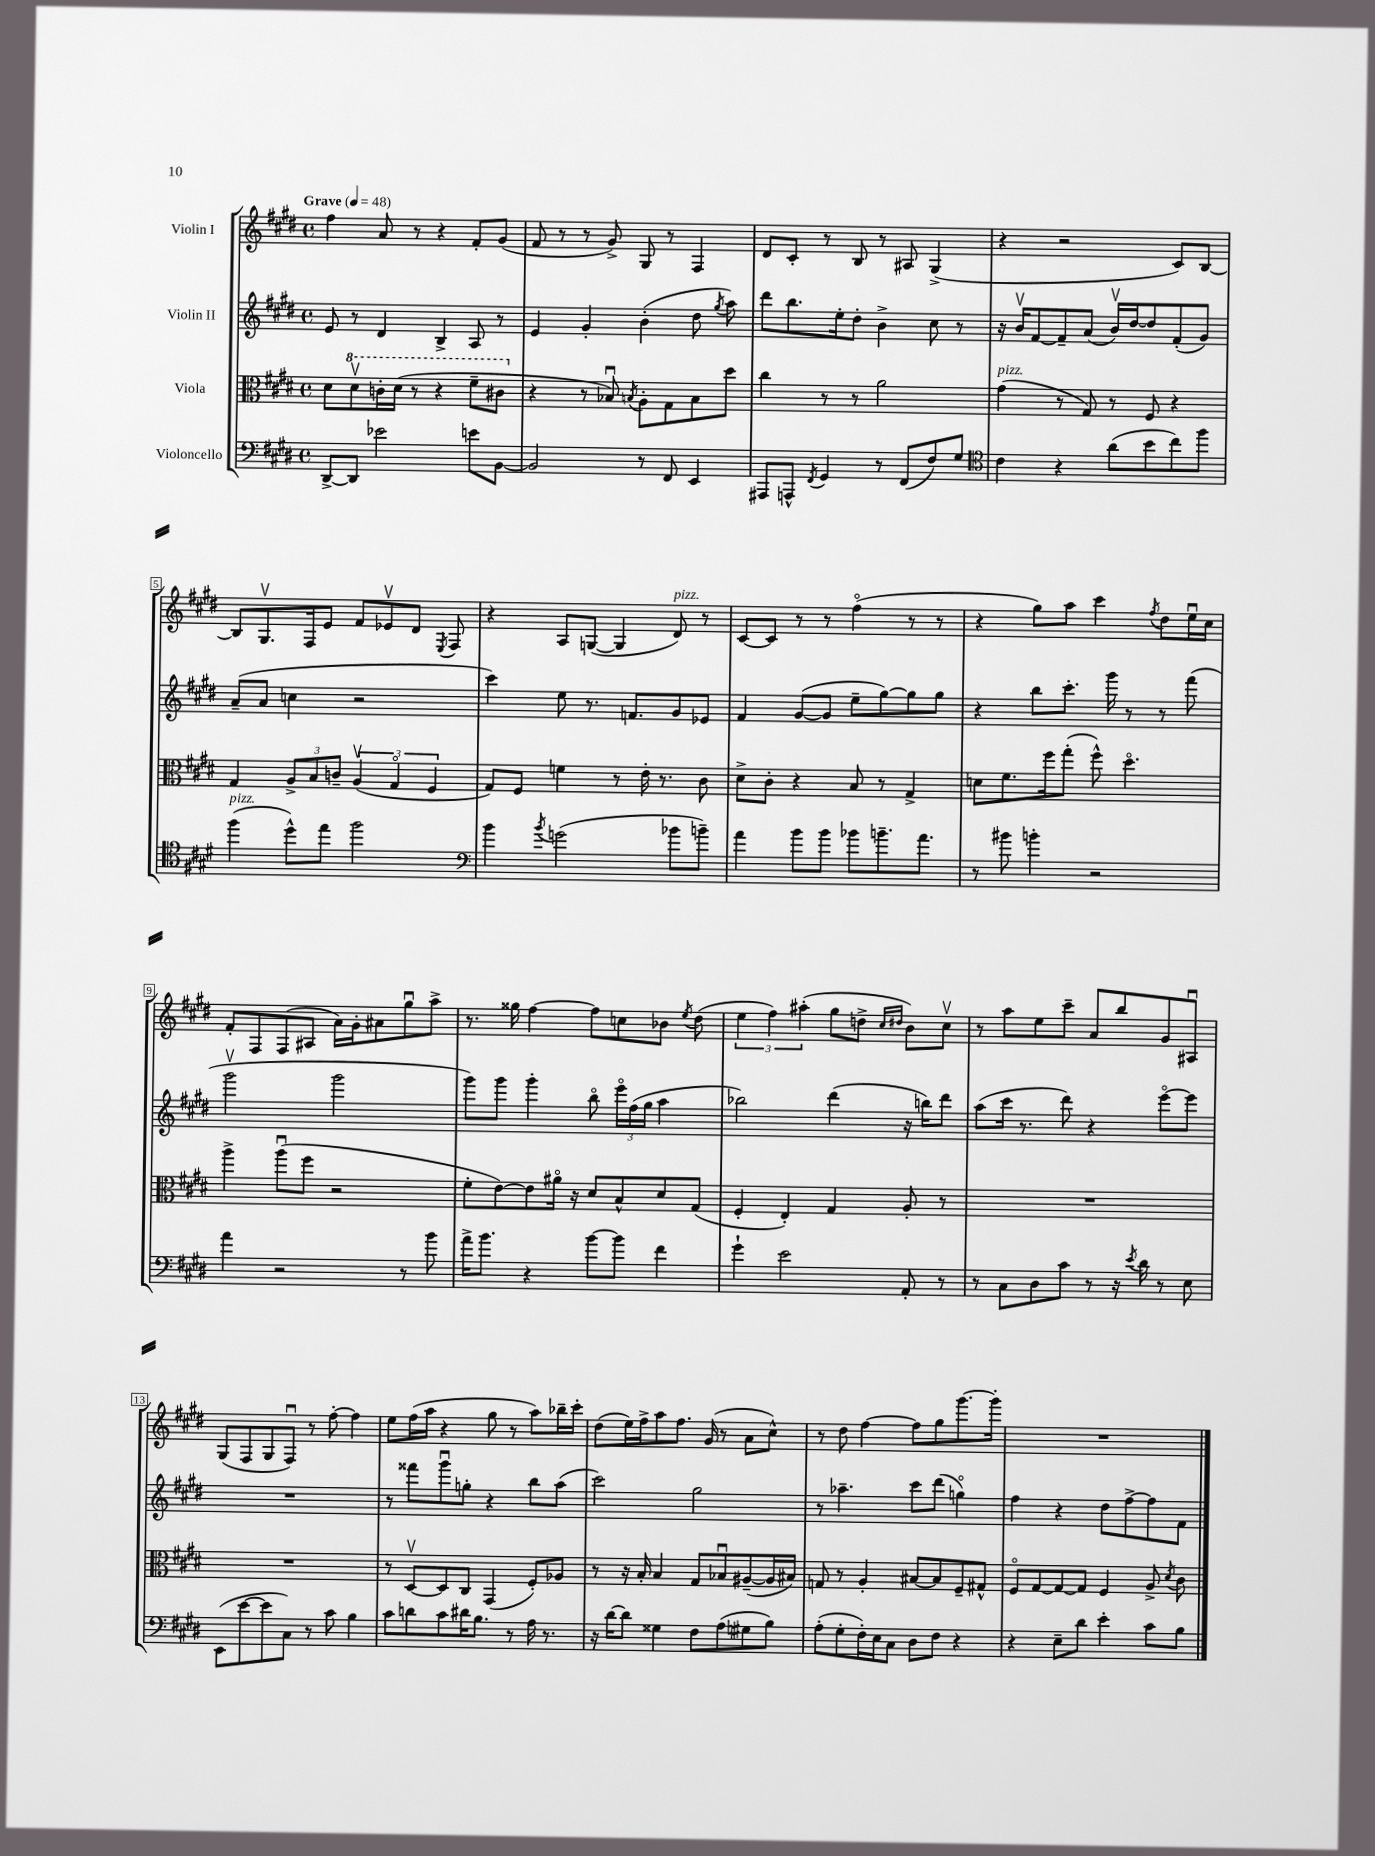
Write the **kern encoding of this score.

**kern	**kern	**kern	**kern
*staff4	*staff3	*staff2	*staff1
*clefF4	*clefC3	*clefG2	*clefG2
*k[f#c#g#d#]	*k[f#c#g#d#]	*k[f#c#g#d#]	*k[f#c#g#d#]
*M4/4	*M4/4	*M4/4	*M4/4
*met(c)	*met(c)	*met(c)	*met(c)
*MM48	*MM48	*MM48	*MM48
[8DD#^	8d#	8e	4ff#
8DD#]	8dd#v	8r	.
2e-	16cc'	4d#	8a
.	(16dd#	.	.
.	8r	.	8r
.	4r	4B^	4r
8e	8ff#~	8A	8f#'
[8BB	8cc#	8r	(8g#
=	=	=	=
2BB]	4r	4e	8f#
.	.	.	8r
.	8r	4g#'	8r
.	8B-u)	.	8g#^)
.	8qB	.	.
8r	8A'	(4b'	8G#
8FF#	8G#	.	8r
4EE	8B	8dd#	4F#
.	.	8qgg#	.
.	8dd#	8aa)	.
=	=	=	=
8AAA#	4cc#	8ddd#	8d#
8AAA^^	.	8.bb	8c#'
8qFF#	.	.	.
4GG#	8r	.	8r
.	.	16ee'	.
.	8r	8dd#'	8B
8r	2a	4b^	8r
(8FF#	.	.	8A#
8F#)	.	8cc#	(4G#^
8G#	.	8r	.
=	=	=	=
*clefC4	*	*	*
4c#	(4g#	16r	4r
.	.	16bv	.
.	.	[8f#	.
4r	8r	8f#~]	2r
.	8G#)	(8a	.
(8a	8r	16bv)	.
.	.	[16dd#	.
8b	8F#	8dd#]	.
8cc#)	4r	(8f#'	8c#)
8ff#	.	8g#)	[8B
=	=	=	=
(4ff#	4G#	(8a~	8B]
.	.	8a	8.G#v
8dd#^^)	12A^	4cc	.
.	.	.	16F#
.	12B	.	.
8ee	.	.	8e
.	12c~	.	.
2ff#	(6Av	2r	8f#
.	.	.	8e-v
.	6G#o	.	.
.	.	.	8d#
.	6F#	.	.
.	.	.	8qE
.	.	.	8F#
=	=	=	=
*clefF4	*	*	*
4b	8G#)	4ccc#)	4r
.	8F#	.	.
8qb	.	.	.
(2g	4f	8ee	8A
.	.	8.r	([8G
.	8r	.	4G]
.	.	8.f	.
.	16e'	.	.
.	8.r	.	.
8b-	.	8g#	8d#)
8b~)	8c#	8e-	8r
=	=	=	=
4a	8d#^	4f#	[8c#
.	8c#'	.	8c#]
8b	4r	([8g#	8r
8b	.	8g#]	8r
8b-	8B	8ee~	(4ff#o
8.b~	8r	[8gg#)	.
.	4G#^	8gg#]	8r
8.a	.	.	.
.	.	8gg#	8r
=	=	=	=
8r	8d	4r	4r
8b#	8.f#	.	.
4b'	.	8bb	8gg#)
.	16ff#	.	.
.	(8gg#'	8.ccc#'	8aa
2r	8ff#^^)	.	4ccc#
.	.	16ggg#	.
.	4.dd#o	8r	.
.	.	.	8qff#
.	.	8r	8dd#
.	.	(8fff#	16eeu
.	.	.	16cc#
=	=	=	=
4a	4aa^	2ggg#v	8f#'
.	.	.	8F#
2r	(8aau	.	(8F#
.	8ff#	.	8A#
.	2r	2ggg#	16a)
.	.	.	16g#'
.	.	.	8a#
8r	.	.	8gg#u
8b	.	.	8aa^
=	=	=	=
16a^	8f#'	8ggg#)	8.r
8.b	.	.	.
.	[8e)	8ggg#	.
.	.	.	16gg##
4r	8e]	4ggg#'	[4ff#
.	16a#o	.	.
.	16r	.	.
[8b	8d#	8bbo	8ff#]
8b]	8B^^	24eeeo	8cc
.	.	(24ff#	.
.	.	24gg#	.
4f#	8d#	4aa	8b-
.	.	.	8qee
.	(8G#	.	(8dd#
=	=	=	=
4g#`	4F#'	2bb-)	6ee
.	.	.	6ff#)
2e	4E')	.	.
.	.	.	(6aa#'
.	4G#	(4ddd#	8gg#
.	.	.	8dd^
.	.	.	16qqcc#
.	.	.	16qqdd#
8AA'	8A'	16r	8b)
.	.	16bb)	.
8r	8r	8ddd#	8cc#v
=	=	=	=
8r	1r	(8aa	8r
8C#	.	16ccc#	8aa
.	.	8.r	.
8D#	.	.	8ee
8c#	.	8ddd#)	8ccc#~
8r	.	4r	8a
16r	.	.	8bb
8qe	.	.	.
16d#	.	.	.
8r	.	[8eeeo	8g#
8E	.	8eee]	8A#u
=	=	=	=
(8EE	1r	1r	(8G#
[8e	.	.	8F#
8e]	.	.	8G#
8C#)	.	.	8F#u)
8r	.	.	8r
8c#	.	.	[8ff#'
4B	.	.	4ff#]
=	=	=	=
8c#	8r	8r	8ee
8d	[8D#v	8fff##	(16ff#
.	.	.	16aa
8c#	8D#]	8ggg#u	4r
16d#	8C#	8gg'	.
8.B	.	.	.
.	(4GG#	4r	8gg#
8r	.	.	8r
16A	8F#')	8bb	8aa)
8.r	.	.	.
.	8A-	(8aa	16bb-~
.	.	.	16ccc#'
=	=	=	=
16r	8r	2ccc#)	(8dd#
[16d#	.	.	.
8d#]	16r	.	16ee)
.	16B'	.	16ff#^
4G##	4B	.	8aa
.	.	.	8.ff#
8F#	8G#	2gg#	.
.	.	.	(16g#
(8A	8B-u	.	8r
8G#	([8A#~	.	8a
8B)	16A#]	.	8cc#^^)
.	16B#)	.	.
=	=	=	=
(8A'	8G	8r	8r
8G#'	8r	4.aa-~	8dd#
16F#')	4A'	.	[4ff#
16E	.	.	.
8C#	.	.	.
8D#	[8B#	8ccc#	8ff#]
8F#	8B#]	(8ddd#	8gg#
4r	8F#~	4ggo)	[8.ggg#
.	8G#^^	.	.
.	.	.	16ggg#']
=	=	=	=
4r	8F#o	4ff#	1r
.	[8G#	.	.
8E~	8G#_	4r	.
8d#	8G#]	.	.
4e'	4F#	8dd#	.
.	.	[8ff#^	.
8c#	8A^	8ff#]	.
.	8qd#	.	.
8B	8c#	8f#	.
==	==	==	==
*-	*-	*-	*-
